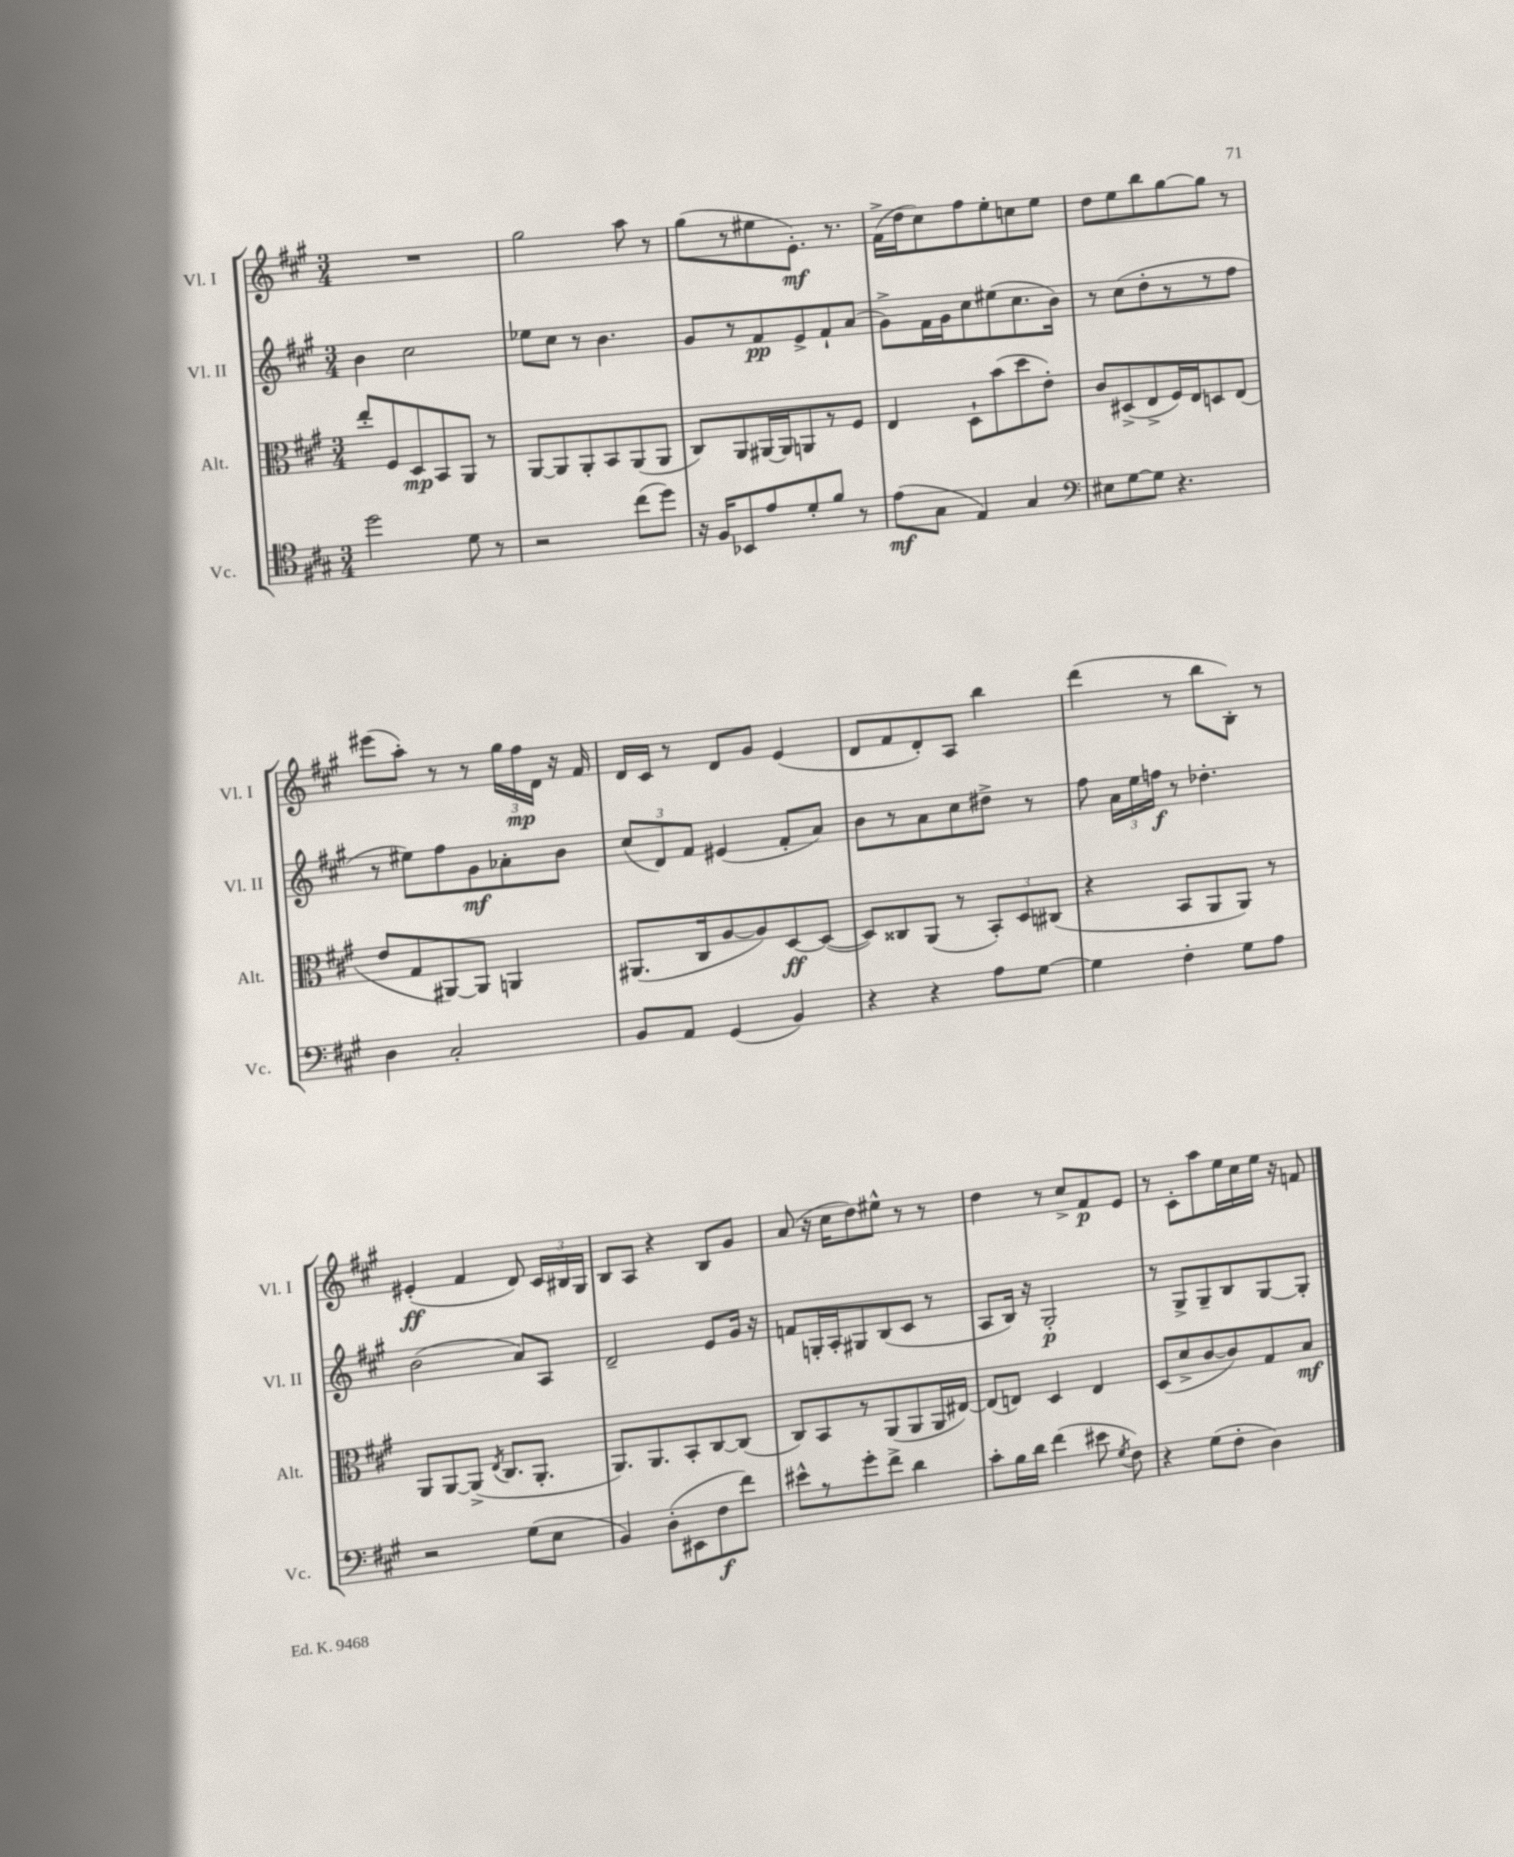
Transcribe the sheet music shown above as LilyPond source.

<<
\new StaffGroup <<
\new Staff = "s0" \with { instrumentName = "Vl. I" shortInstrumentName = "Vl. I" } {
    \clef treble \key a \major \numericTimeSignature \time 3/4
    \autoBeamOff R2. |
    gis''2 a''8 r8 |
    gis''8[( r8 eis''8 e'8.]-.\mf) r8. |
    fis'16[->( d''16 cis''8) fis''8 e''8-. c''8 e''8] |
    d''8[ e''8 b''8 gis''8~ gis''8] r8 |
    eis'''8[( a''8]-.) r8 r8 \tuplet 3/2 { gis''16[ fis''16\mp d'16] } r16 fis'16 |
    d'16[ cis'16] r8 d'8[ gis'8] e'4( |
    d'8[ fis'8 d'8-.) a8] b''4 |
    d'''4( r8 b''8[ b8]-.) r8 |
    eis'4-.\ff( fis'4 d'8) \tuplet 3/2 { cis'16[ bis16 gis16] } |
    b8[ a8] r4 b8[ gis'8] |
    a'8( r16 cis''16[ d''8) eis''8]-^ r8 r8 |
    d''4 r8 cis''8[-> fis'8\p e'8] |
    r8 cis'8[-. a''8 e''16 cis''16 e''16] r16 f'8 \bar "|." |
}
\new Staff = "s1" \with { instrumentName = "Vl. II" shortInstrumentName = "Vl. II" } {
    \clef treble \key a \major \numericTimeSignature \time 3/4
    \autoBeamOff b'4 cis''2 |
    ees''8[ cis''8] r8 b'4. |
    gis'8[ r8 fis'8\pp e'8-> fis'8-! a'8]( |
    gis'8[->) fis'16 gis'16 cis''8 eis''8( cis''8. b'16]) |
    r8 cis''8[( d''8-. r8 r8 fis''8] |
    r8 eis''8[) fis''8 gis'8\mf aes'8-. b'8] |
    \tuplet 3/2 { cis''8[( d'8) fis'8] } eis'4( fis'8[-. a'8]) |
    b'8[ r8 a'8 cis''8 dis''8]-> r8 |
    fis''8 \tuplet 3/2 { a'16[ e''16 f''16]\f } r8 des''4.-. |
    b'2( a'8[) a8] |
    d'2-- e'8[ gis'16] r16 |
    f'8[ g16-. a16-. gis8 b8( cis'8] r8 |
    a8[ b16]) r16 gis2-.\p |
    r8 gis8[-> gis8-- b8 gis8~ gis8]-. \bar "|." |
}
\new Staff = "s2" \with { instrumentName = "Alt." shortInstrumentName = "Alt." } {
    \clef alto \key a \major \numericTimeSignature \time 3/4
    \autoBeamOff e''8[-. fis8 d8\mp b,8 a,8] r8 |
    a,8[~ a,8 a,8-. b,8 a,8( a,8] |
    cis8[) a,8 ais,16~ ais,16 a,8 r8 fis8] |
    e4 d8[-! b'8( d''8 e'8]-.) |
    cis'8[ dis8->( e8-> fis16) e16 d8 e8]( |
    e'8[ gis8 ais,8~) ais,8] a,4 |
    ais,8.[( cis16 a8~ a8) d8~\ff d8]~( |
    d8[) cisis8 a,8]( r8 \tuplet 3/2 { b,8[-.) d8 cis8]( } |
    r4 b,8[ a,8 a,8]) r8 |
    a,8[ a,8~ a,8]->( \acciaccatura { e8 } cis8.[ a,8.]-. |
    a,8.[) a,8. b,8-. cis8~ cis8]( |
    cis8[) b,8 r8 a,8( a,8 a,16 eis16]~) |
    eis8[( e8]) d4 e4 |
    d8[( d'8-> cis'8~ cis'8) gis8 b8]\mf \bar "|." |
}
\new Staff = "s3" \with { instrumentName = "Vc." shortInstrumentName = "Vc." } {
    \clef tenor \key a \major \numericTimeSignature \time 3/4
    \autoBeamOff d''2 d'8 r8 |
    r2 cis''8[( d''8]) |
    r16 fis16[ bes,8 e'8 d'8-. fis'8] r8 |
    e'8[\mf( gis8] e4) gis4 |
    \clef bass eis8[ gis8~ gis8] r4. |
    d4 cis2-. |
    b,8[ a,8] gis,4( b,4) |
    r4 r4 a8[ gis8]~ |
    gis4 fis4-. gis8[ a8] |
    r2 gis8[( e8] |
    b,4) d8[-.( eis,8 fis8\f fis'8]) |
    eis'8[-^ r8 gis'8-. fis'8]-> d'4 |
    cis'8[-. b16 d'16] fis'4( eis'8 \acciaccatura { gis8 } fis8) |
    r4 gis8[( fis8]-. d4) \bar "|." |
}
>>
>>
\layout { \context { \Score \remove "Bar_number_engraver" } }
